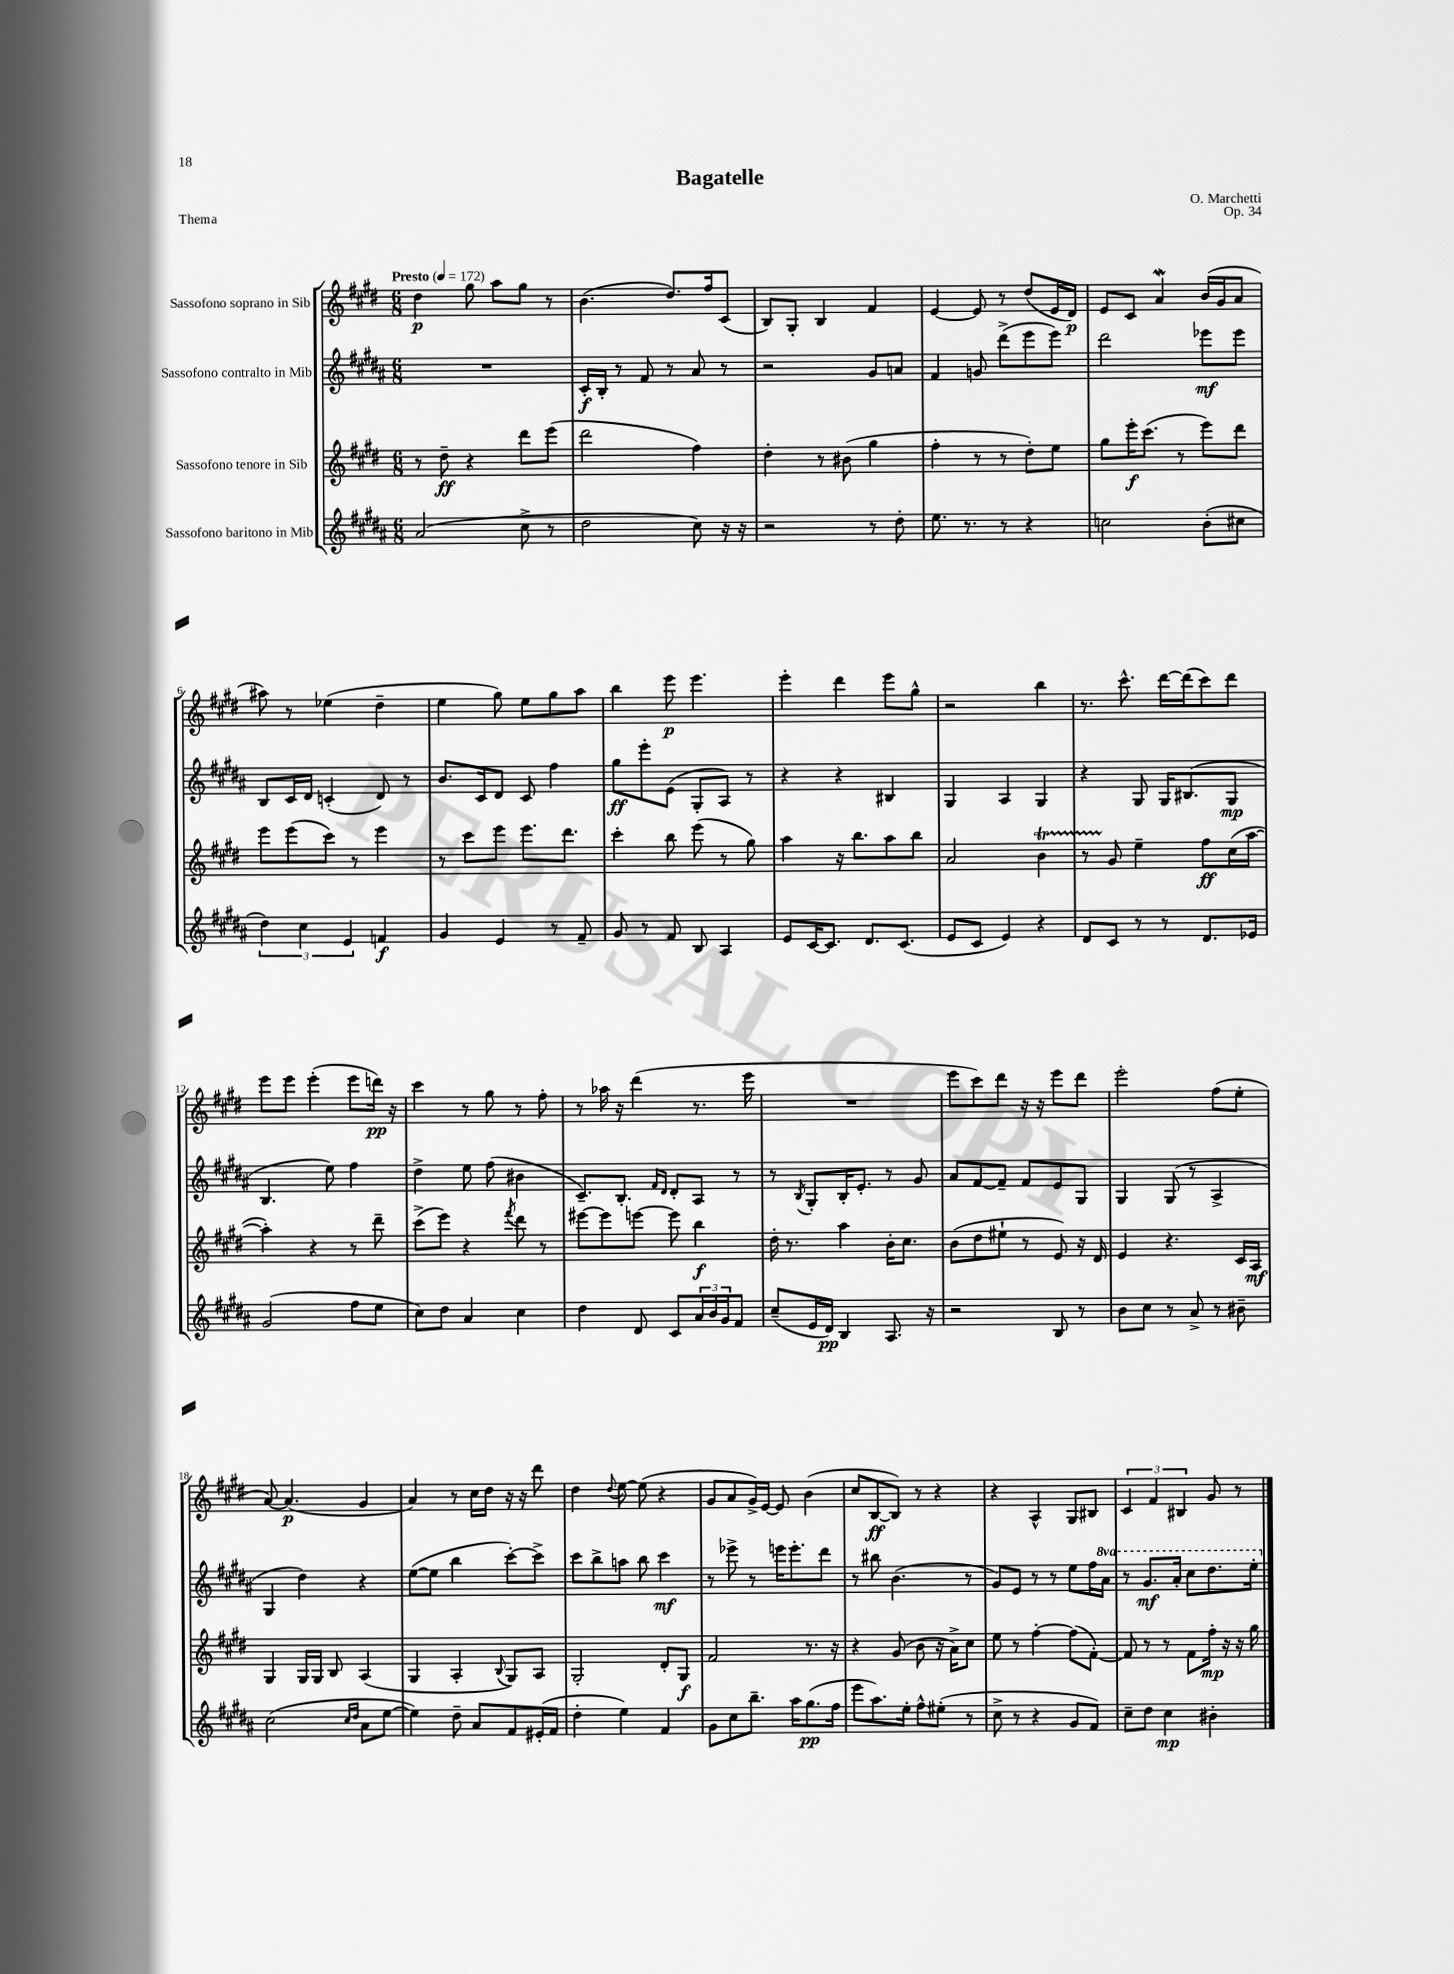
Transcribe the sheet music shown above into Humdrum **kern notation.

**kern	**kern	**kern	**kern
*staff4	*staff3	*staff2	*staff1
*clefG2	*clefG2	*clefG2	*clefG2
*k[f#c#g#d#a#]	*k[f#c#g#d#]	*k[f#c#g#d#a#]	*k[f#c#g#d#]
*M6/8	*M6/8	*M6/8	*M6/8
*MM172	*MM172	*MM172	*MM172
(2a#/	8r	2.r	4dd#\
.	8dd#~\	.	.
.	4r	.	8gg#\
.	.	.	8aa\L
8cc#^\	8ddd#\L	.	8gg#\J
8r	(8eee\J	.	8r
=	=	=	=
2dd#\	2ddd#\	16c#'/LL	(4.b\
.	.	16B'/JJ	.
.	.	8r	.
.	.	8f#/	.
.	.	8r	8.dd#/L)
8cc#\)	4ff#\)	8a#/	.
.	.	.	16ff#/k
16r	.	8r	(8c#/J
16r	.	.	.
=	=	=	=
2r	4dd#'\	2r	8B/L)
.	.	.	8G#'/J
.	8r	.	4B/
.	(8b#\	.	.
8r	4gg#\	8g#/L	4f#/
8dd#'\	.	8a/J	.
=	=	=	=
8.ee\	4ff#'\	4f#/	[4e/
8.r	.	.	.
.	8r	8g/	8e/]
8r	8r	(8ddd#^\L	8r
4r	8dd#'\L)	8eee\	(8dd#/L
.	8ee\J	8eee\J)	16e/L
.	.	.	16d#/JJ)
=	=	=	=
2cc\	8gg#\L	2ddd#\	8e/L
.	16eee'\K	.	8c#/J
.	(8.ccc#\J	.	.
.	.	.	4a/
.	8r	.	.
(8b'\L	8eee\L)	8eee-\L	(16b/LL
.	.	.	16g#/J
8cc#\J	8ddd#\J	8eee-\J	8a/J
=	=	=	=
6dd#\)	8eee\L	8B/L	8aa#\)
.	(8eee\	16c#/L	8r
6cc#\	.	.	.
.	.	16d#/JJ	.
.	8ccc#\J)	(4c'/	(4ee-\
6e/	.	.	.
.	8r	.	.
4f/	4eee\	8d#/)	4dd#~\
.	.	8r	.
=	=	=	=
4g#/	8r	8.b/L	4ee\
.	8ccc#\L	.	.
.	.	16c#/k	.
4e/	8eee\J	8d#/J	8gg#\)
.	8.eee\L	8c#/	8ee\L
8r	.	4ff#\	8gg#\
.	8.ddd#\J	.	.
8f#~/	.	.	8aa\J
=	=	=	=
8g#/	4ccc#'\	8gg#\L	4bb\
8r	.	8eee'\	.
8f#/	8bb\	(8e\J	8eee\
8B/	(8eee\	8G#'/L	4.eee\
4A#/	8r	8A#/J)	.
.	8gg#\)	8r	.
=	=	=	=
8e/L	4aa\	4r	4eee'\
[16c#/K	.	.	.
8.c#/]J	.	.	.
.	16r	4r	4ddd#\
.	8.bb\L	.	.
8.d#/L	.	.	.
.	8aa\	4B#/	8eee\L
(8.c#/J	.	.	.
.	8bb\J	.	8gg#^^\J
=	=	=	=
8e/L	2a/	4G#/	2r
8c#/J	.	.	.
4e/)	.	4A#/	.
4r	4b\	4G#/	4bb\
=	=	=	=
8d#/L	8r	4r	8.r
8c#/J	8g#/	.	.
.	.	.	8.ccc#^^\
8r	4ee~\	8G#/	.
8r	.	16G#/LK	[16ddd#\LL
.	.	(8.B#/	(16ddd#\]J
8.d#/L	8ff#\L	.	8ccc#\)
.	(16cc#\L	8G#/J	8ddd#\J
16e-/Jk	[16aa\JJ	.	.
=	=	=	=
(2g#/	4aa'\])	4.B/	8eee\L
.	.	.	8eee\J
.	4r	.	(4eee'\
.	.	8ee\)	.
8ff#\L	8r	4ff#\	8eee\L
8ee\J	8ddd#~\	.	16ddd\Jk)
.	.	.	16r
=	=	=	=
8cc#\L)	(8ccc#^\L	4dd#^\	4ccc#\
8dd#\J	8eee\J)	.	.
4a#/	4r	8ee\	8r
.	.	(8ff#\	8gg#\
.	8qfff#/	.	.
4cc#\	8ddd#\	4b#\	8r
.	8r	.	8ff#'\
=	=	=	=
4dd#\	[8eee#\L	8.c#~/L)	8r
.	8eee#\]	.	16aa-\
.	.	8.B'/J	16r
8d#/	[8eee\J	.	(4ddd#\
.	.	16qqf#/LL	.
.	.	16qqd#/JJ	.
8c#/L	8eee\]	8d#'/L	.
24a#/L	4bb\	8A#/J	8.r
24b/	.	.	.
24g#/J	.	.	.
8f#/J	.	8r	.
.	.	.	16eee\
=	=	=	=
(8cc#~/L	16dd#'\	8r	2.r
.	8.r	.	.
.	.	8qB/	.
16e/L	.	8G#'/L	.
16d#/JJ)	.	.	.
4B/	4aa\	16B'/K	.
.	.	8.e'/J	.
8.A#/	16b'\LK	8r	.
.	8.cc#\J	.	.
.	.	8g#/	.
16r	.	.	.
=	=	=	=
2r	(8b\L	8a#/L	8eee\L
.	8dd#\	[8f#/	8ccc#\)
.	8ee#`\J	8f#~/]J	8ddd#\J
.	8r	8f#/L	16r
.	.	.	16r
8B/	8e/)	8e/	8eee\L
8r	16r	8G#/J	8ddd#\J
.	16d#/	.	.
=	=	=	=
8b\L	4e/	4G#/	2eee'\
8cc#\J	.	.	.
8r	4.r	(8G#/	.
8a#^/	.	8r	.
8r	.	4A#^/	(8ff#\L
8b#~\	16c#/LL	.	8ee'\J
.	16A/JJ	.	.
=	=	=	=
(2cc#\	4G#/	4G#/	[8a/)
.	.	.	(4.a/]
.	16G#/LL	4dd#\)	.
.	16G#/JJ	.	.
.	8B/	.	.
16qqcc#/LL	.	.	.
16qqdd#/JJ	.	.	.
8a#\L	(4A/	4r	4g#/
[8ee\J	.	.	.
=	=	=	=
4ee\])	4G#/	([8ee\L	4a/)
.	.	8ee\]J	.
8dd#~\	4A'/	4bb\	8r
8a#/L	.	.	16cc#\LL
.	.	.	16dd#\JJ
.	8qqB/	.	.
8f#/	8G#/L)	[8ccc#'\L)	16r
.	.	.	16r
(16e#'/L	8A/J	8ccc#^\]J	8ddd#\
16f#/JJ	.	.	.
=	=	=	=
4dd#'\	2G#'/	8ccc#\L	4dd#\
.	.	8bb^\	.
.	.	.	8qqdd#/
4ee\)	.	8aa\J	[8ee\
.	.	8bb\	(8ee\]
4f#/	8d#'/L	4ccc#\	4r
.	8G#/J	.	.
=	=	=	=
8g#\L	2f#/	8r	8g#/L
8cc#\	.	8eee-^\	8a/
8.bb~\J	.	8r	16g#^/L)
.	.	.	[16e/JJ
.	.	16eee\LK	8e/]
16aa#\LK	.	8.eee'\	.
(8.gg#\	8.r	.	(4b\
.	.	8ddd#\J	.
16ff#\Jk	16r	.	.
=	=	=	=
8eee\L	4r	8r	8cc#/L
8.aa#\)	.	8bb#\	[8B/
.	(8g#/	(4.b\	8B/]J)
16ee'\Jk	.	.	.
8ff#^^\L	8b\	.	8r
(8ee#'\J	16r	.	4r
.	16a^\LK)	.	.
8r	8cc#\J	8r	.
=	=	=	=
8cc#^\	8ee\	8g#/L)	4r
8r	8r	8e/J	.
4r	[4ff#'\	8r	4A^^/
.	.	8r	.
8g#/L	(8ff#\]L	8ee\L	8G#/L
8f#/J)	[8f#'\J)	16ff#\L	8B#/J
.	.	16aa#\JJ	.
=	=	=	=
8cc#~\L	8f#/]	8r	6c#/
8dd#\J	8r	8.gg#/L	.
.	.	.	6f#/
4cc#\	8r	.	.
.	.	16aa#'/Jk	.
.	.	.	6B#/
.	8f#\L	8ccc#\L	.
4b#'\	16ff#'\Jk	8.ddd#\	8g#/
.	16r	.	.
.	16r	.	8r
.	16gg#\	16eee'\Jk	.
==	==	==	==
*-	*-	*-	*-
